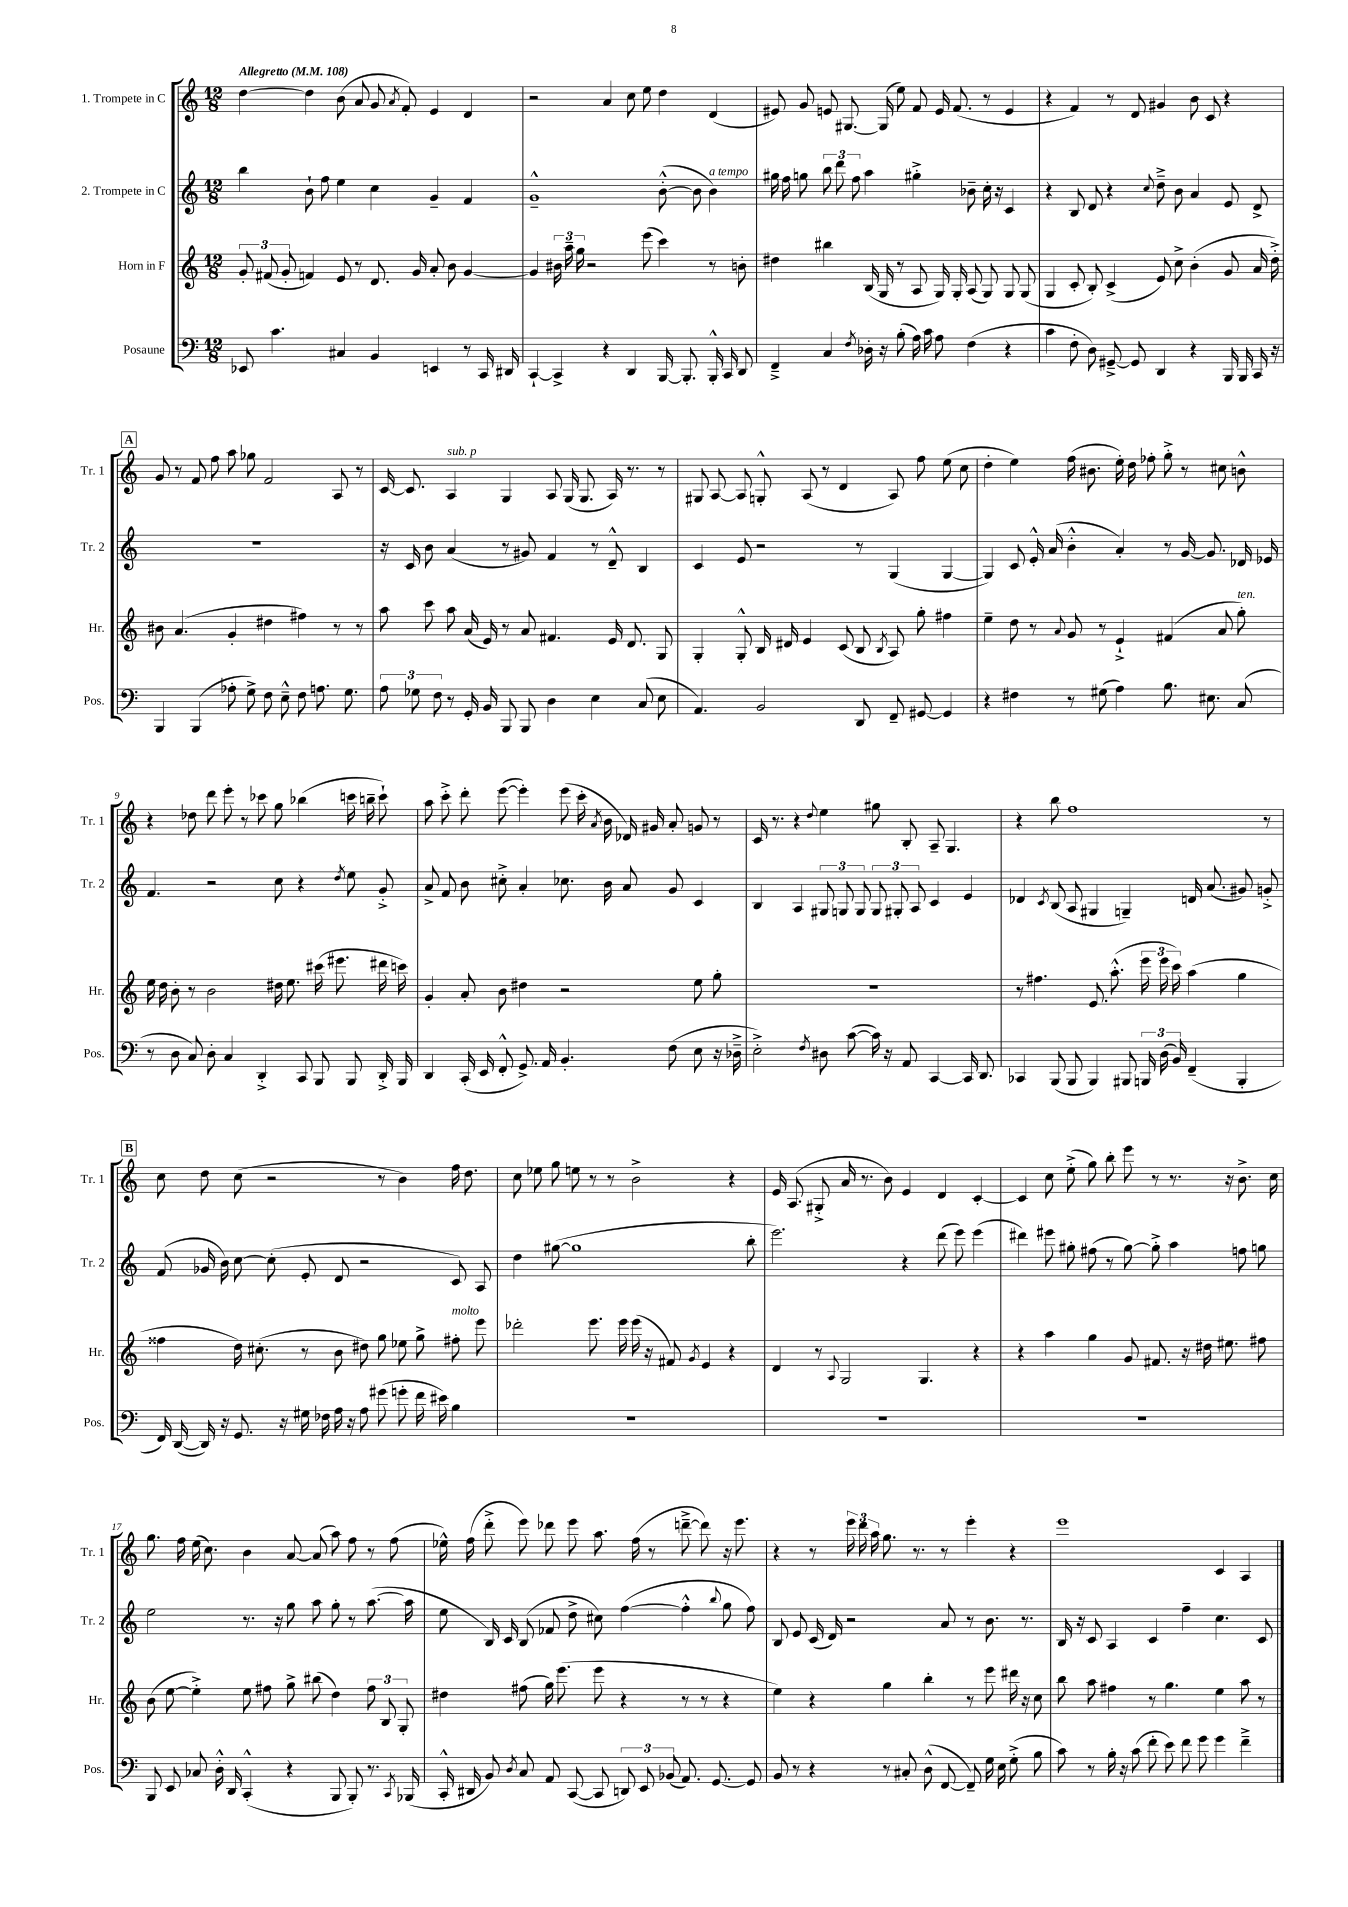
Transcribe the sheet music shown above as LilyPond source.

<<
\new StaffGroup <<
\new Staff = "s0" \with { instrumentName = "1. Trompete in C" shortInstrumentName = "Tr. 1" } {
    \clef treble \key c \major \numericTimeSignature \time 12/8 \tempo "Allegretto" 4 = 108
    \autoBeamOff d''4~ d''4 b'8( a'8 g'8 \acciaccatura { a'8 } f'8-.) e'4 d'4 |
    r2 a'4 c''8 e''8 d''4 d'4( |
    eis'8) g'8 e'8 gis8.~ gis16( e''8) f'8 e'16 f'8.( r8 e'4 |
    r4 f'4) r8 d'8 gis'4 b'8 c'8 r4 |
    \mark \markup { \box "A" } g'8 r8 f'8 f''8 a''8 ges''8 f'2 a8 r8 |
    c'16~ c'8. a4^\markup { \italic "sub. p" } g4 a8 g16( g8. a16) r8. r8 |
    gis8 a8~ a8 g8-.-^ a8( r8 d'4 a8) f''8 e''8( c''8 |
    d''4-. e''4) f''16( bis'8. e''16-.) d''16 fes''8-. g''8-.-> r8 cis''8 b'8-^ |
    r4 des''8 d'''8 e'''8-. r8 ces'''8 g''8 bes''4( c'''16 b''16-- c'''8-!) |
    a''8 c'''8-.-> d'''8-. e'''8~( e'''4-.) e'''8( c'''16-. \acciaccatura { a'8 } b'16 des'16) gis'16 a'8-. g'8 r8 |
    c'16 r8. r4 \appoggiatura { d''8 } e''4 gis''8 b8-. a8-- g4. |
    r4 b''8 f''1 r8 |
    \mark \markup { \box "B" } c''8 d''8 c''8( r2 r8 b'4) f''16 d''8. |
    c''8 ees''8 g''8 e''8 r8 r8 b'2-> r4 |
    e'16 a8.( gis8-.-> a'16 r8. b'8) e'4 d'4 c'4~-. |
    c'4 c''8 e''8-.->( g''8) b''8-. e'''8 r8 r8. r16 b'8.-> c''16 |
    g''8. f''16 e''16( c''8.) b'4 a'8~ a'8( a''8) f''8 r8 f''8( |
    ees''16-^) f''16( d'''8-.-> e'''8) des'''8 e'''8 a''8. f''16( r8 d'''8~---> d'''8) r16 e'''8. |
    r4 r8 \tuplet 3/2 { e'''16 d'''16 a''16 } g''8. r8. r8 e'''4-. r4 |
    e'''1 c'4 a4 \bar "|." |
}
\new Staff = "s1" \with { instrumentName = "2. Trompete in C" shortInstrumentName = "Tr. 2" } {
    \clef treble \key c \major \numericTimeSignature \time 12/8
    \autoBeamOff b''4 b'8-! f''8 e''4 c''4 g'4-- f'4 |
    g'1---^ b'8~-.-^( b'8 b'4^\markup { \italic "a tempo" }) |
    gis''16 f''16 g''8 \tuplet 3/2 { b''8 d'''8 f''8 } a''4 gis''4-.-> bes'8-- c''16-. r16 c'4 |
    r4 b8 d'8 r4 \appoggiatura { c''8 } d''8---> b'8 a'4 e'8 d'8-> |
    \mark \markup { \box "A" } R1. |
    r16 c'16 b'8 a'4( r8 gis'8) f'4 r8 d'8---^ b4 |
    c'4 e'8 r2 r8 g4( g4~ |
    g4) c'8 e'16-.-^ a'16( b'4-.-^ a'4-.) r8 g'16~ g'8. des'16 ees'16 |
    f'4. r2 c''8 r4 \acciaccatura { d''8 } e''8 g'8-.-> |
    a'8-> f'8 b'8 cis''8-.-> a'4-. ces''8. b'16 a'8 g'8 c'4 |
    b4 a4 \tuplet 3/2 { gis8 g8 g8 } \tuplet 3/2 { g8 gis8-. a8 } c'4 e'4 |
    des'4 \acciaccatura { c'8 } b8( a8 gis4 g4--) d'16 a'8.( gis'8) g'8-.-> |
    \mark \markup { \box "B" } f'8( ges'16 b'16) c''8~ c''8-.( e'8-. d'8 r2 c'8) a8 |
    d''4 gis''8~( gis''1 b''8-. |
    e'''2.) r4 d'''8( e'''8) e'''4( |
    dis'''4) eis'''8 gis''8-. fis''8( r8 gis''8~) gis''8-.-> a''4 f''8 g''8 |
    e''2 r8. r16 g''8 a''8 g''8-. r8 a''8.~( a''16 |
    e''8 b16) c'16 b8( fes'8 d''8-> cis''8) f''4~( f''4-.-^ \appoggiatura { b''8 } g''8 f''8) |
    b8 e'8 c'16( d'16) r2 a'8 r8 b'8. r8. |
    b16 r16 c'8 a4 c'4 f''4-- c''4. c'8 \bar "|." |
}
\new Staff = "s2" \with { instrumentName = "Horn in F" shortInstrumentName = "Hr." } {
    \clef treble \key c \major \numericTimeSignature \time 12/8
    \autoBeamOff \tuplet 3/2 { g'8-. fis'8( g'8-. } f'4) e'8 r8 d'8. g'16 a'8-. b'8 g'4~ |
    g'4 \tuplet 3/2 { bis'16 a''16-- g''16 } r2 e'''8( c'''4) r8 b'8-. |
    dis''4 bis''4 b16( g16 r8 a8 g16) g16-. a8( g8) g8 g8( |
    g4 c'8-. b8-.) c'4->( e'8) c''8-> b'4-.( g'8 a'16 d''16-.->) |
    \mark \markup { \box "A" } bis'8 a'4.( g'4-. dis''4 fis''4) r8 r8 |
    a''8 c'''8 a''8 a'16( e'16) r8 a'8 fis'4. e'16 d'8. g8 |
    g4-. g8-.-^ b16 dis'16 e'4 c'8( b8 \acciaccatura { b8 } a8) g''8-. fis''4 |
    e''4-- d''8 r8 \appoggiatura { a'8 } g'8 r8 e'4-!-> fis'4( a'8 g''8-.^\markup { \italic "ten." }) |
    e''16 d''16 b'8-. r8 b'2 dis''16 e''8. cis'''16( eis'''8. dis'''16 c'''16) |
    g'4-. a'8-. b'8 dis''4 r2 e''8 g''8-. |
    R1. |
    r8 fis''4. e'8. a''8.-.-^( \tuplet 3/2 { e'''16 e'''16 c'''16) } a''4( g''4 |
    \mark \markup { \box "B" } fisis''4 d''16) cis''8.-.( r8 b'8 dis''8) g''8 ees''8 g''8-> fis''8-.^\markup { \italic "molto" } e'''8 |
    des'''2-. e'''8. e'''16 e'''16( r16 fis'8) \acciaccatura { g'8 } e'4 r4 |
    d'4 r8 \appoggiatura { a8 } g2 g4. r4 |
    r4 a''4 g''4 g'8 fis'8. r16 dis''16 eis''8. fis''8 |
    b'8( e''8~ e''4-.->) e''8 fis''8 g''8-> bis''8( d''4) \tuplet 3/2 { fis''8 b8 g8-. } |
    dis''4 fis''8( g''16) e'''8.( e'''8 r4 r8 r8 r4 |
    e''4) r4 g''4 b''4-. r8 e'''8 dis'''16 r16 c''8 |
    b''8 a''8 fis''4 r8 g''4. e''4 a''8 r8 \bar "|." |
}
\new Staff = "s3" \with { instrumentName = "Posaune" shortInstrumentName = "Pos." } {
    \clef bass \key c \major \numericTimeSignature \time 12/8
    \autoBeamOff ees,8 c'4. cis4 b,4 e,4 r8 c,16 dis,16 |
    c,4~-! c,4-> r4 d,4 b,,16~ b,,8.-. b,,16-.-^ c,16 d,8 |
    f,4---> c4 \acciaccatura { f8 } des16-. r16 b8-.( a16) c'16 a8 f4( r4 |
    c'4 f8-. d8) gis,8~---> gis,8 d,4 r4 b,,16 b,,16 c,16 r16 |
    \mark \markup { \box "A" } b,,4 b,,4( aes8-. g8->) f8 e8---^ f8 a8. g8. |
    \tuplet 3/2 { a8 ges8 f8 } r8 g,16-. b,16 b,,8 b,,8 d4 e4 c8( e8 |
    a,4.) b,2 d,8 f,8-- gis,8~ gis,4 |
    r4 fis4 r8 gis8( a4) b8. eis8. c8( |
    r8 d8 c8) d8-. c4 d,4-.-> c,8 b,,8 b,,8 d,16-.-> b,,16 |
    d,4 c,16-.( e,16 f,8-.-^ g,8.->) a,16 b,4.-. f8( e8 r16 des16---> |
    e2-.->) \acciaccatura { f8 } dis8 c'8~( c'16) r16 a,8 c,4~ c,16 d,8. |
    ces,4 b,,8( b,,8 b,,4) bis,,8 \tuplet 3/2 { b,,16 d16( b,16) } f,4--( b,,4-. |
    \mark \markup { \box "B" } f,16) d,16~( d,16) r16 g,8. r16 gis16 fes16 a16 r16 a8 gis'8( g'8-. f'16 eis'16) b4 |
    R1. |
    R1. |
    R1. |
    b,,8 e,8 ces8 d16-.-^ d,16 c,4-.-^( r4 b,,8 b,,8-.) r8. \acciaccatura { c,8 } bes,,16( |
    c,16-.-^ dis,16 b,8) \acciaccatura { d8 } c8 a,8 c,8~( c,8 \tuplet 3/2 { d,8) e,8 bes,8( } a,8.) g,8.~ g,8 |
    b,8 r8 r4 r8 cis8-. d8-^( f,8~ f,8--) g16 e16 g8-.->( b8 |
    c'8) r8 b16-. r16 c'8( f'8-. e'8) f'8 g'8 g'4 f'4---> \bar "|." |
}
>>
>>
